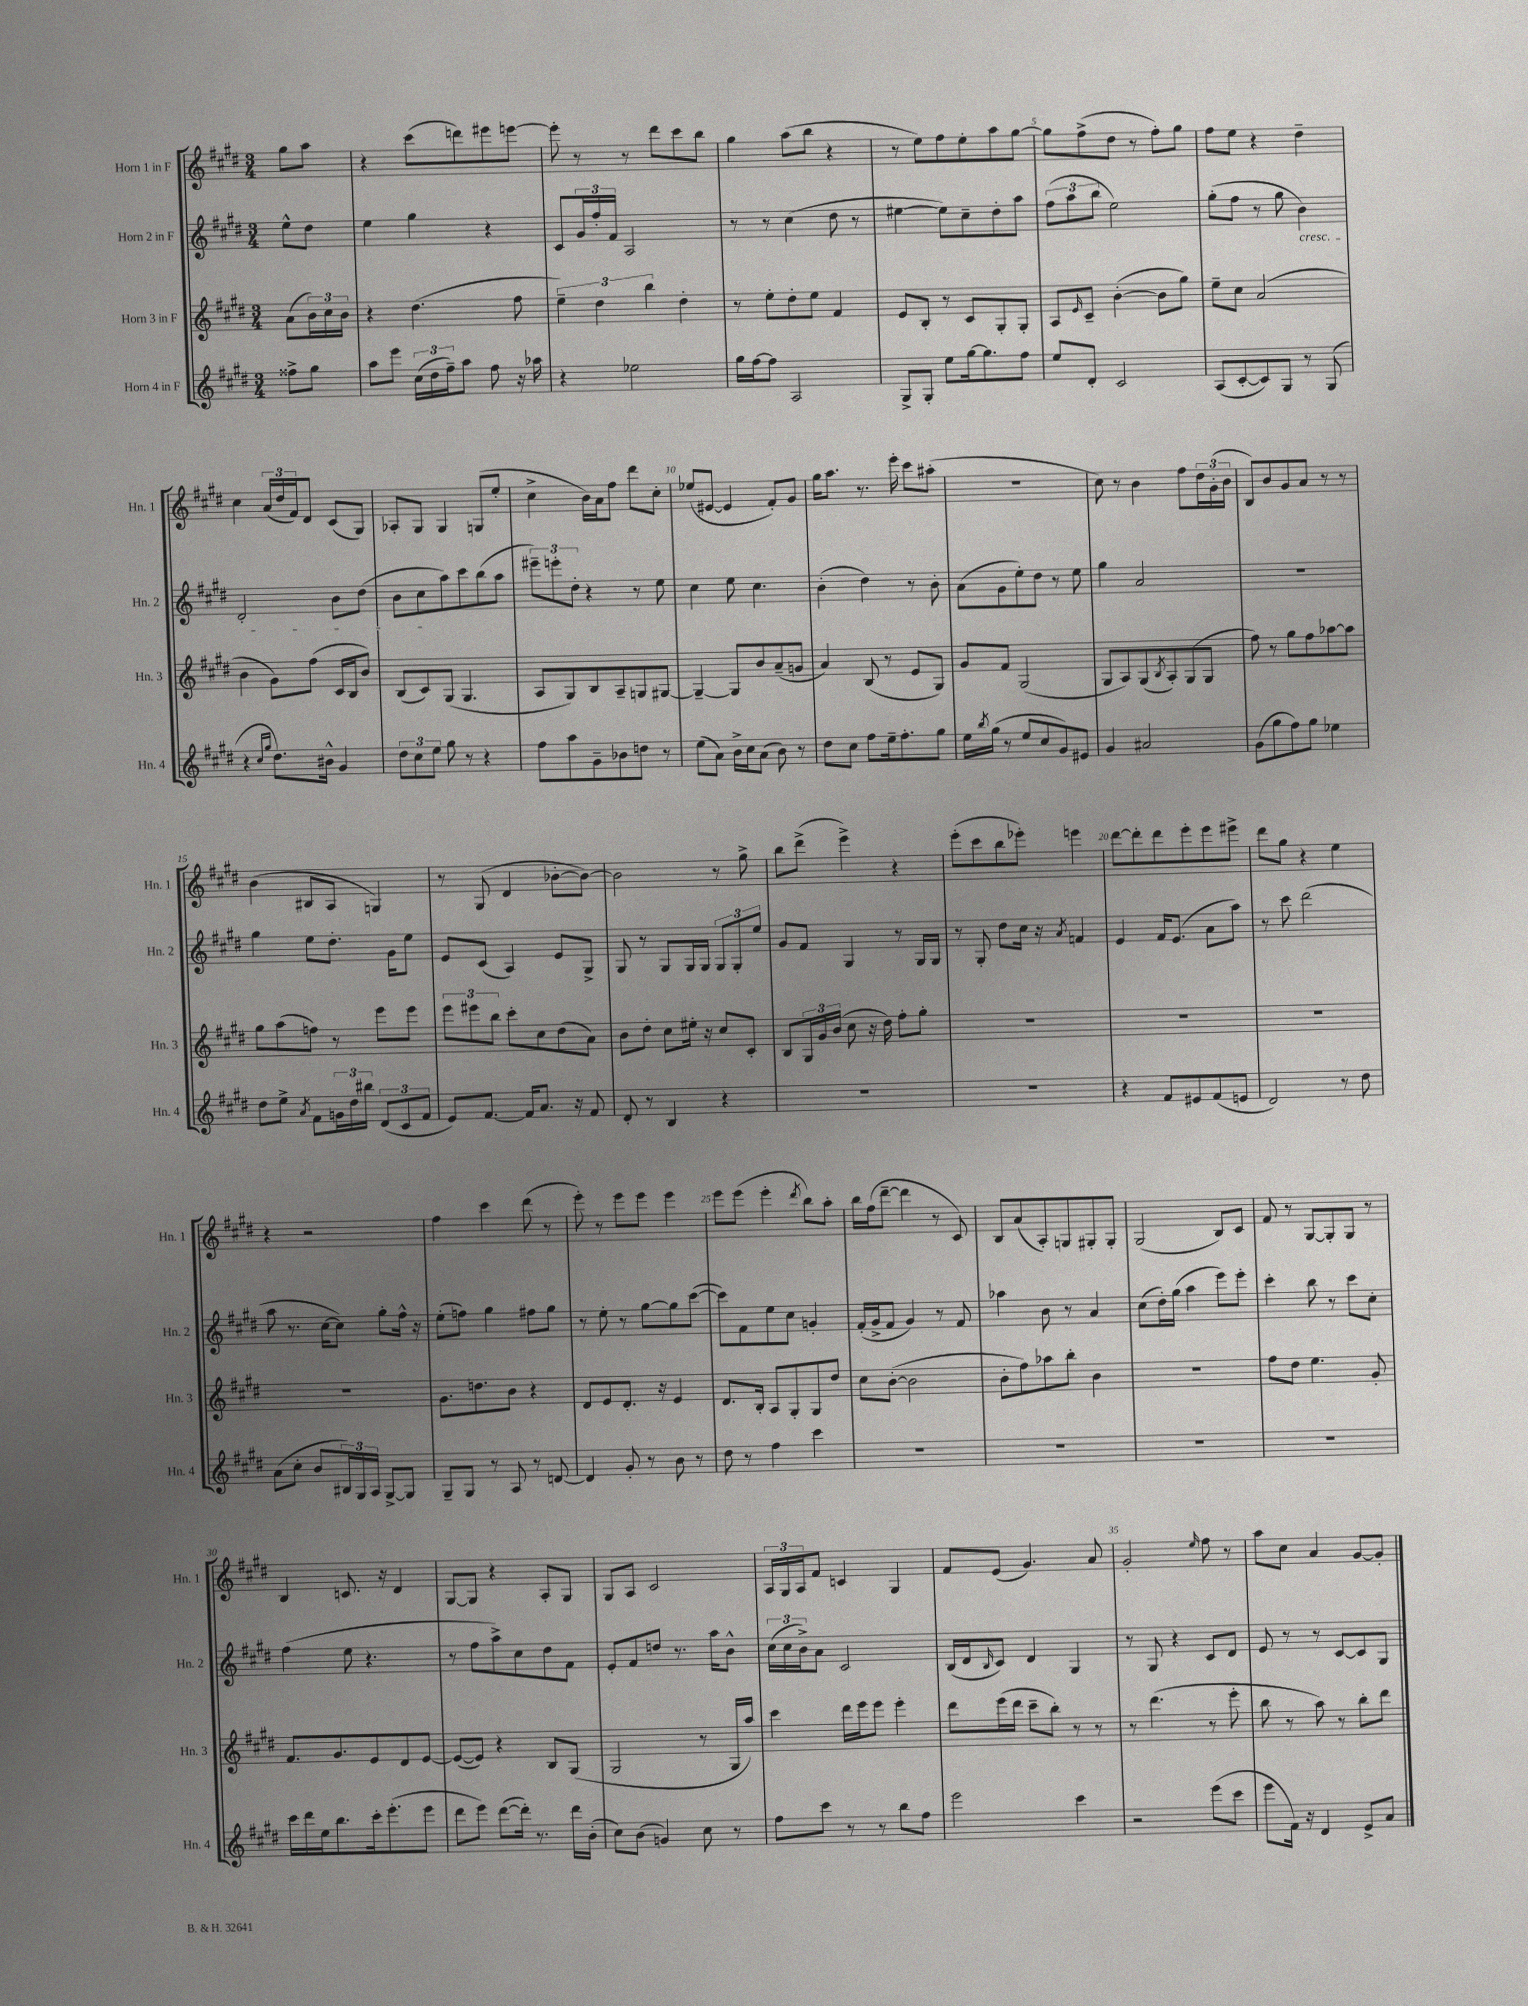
<<
\new StaffGroup <<
\new Staff = "s0" \with { instrumentName = "Horn 1 in F" shortInstrumentName = "Hn. 1" } {
    \clef treble \key e \major \numericTimeSignature \time 3/4 \partial 4
    gis''8 a''8 |
    r4 cis'''8( d'''8) eis'''8 e'''8~ |
    e'''8-. r8 r8 dis'''8 cis'''8 b''8 |
    gis''4 a''8( b''8 r4 |
    r8 e''8) fis''8 e''8-. a''8 gis''8~ |
    gis''8 fis''8->( dis''8 r8 fis''8-.) gis''8 |
    fis''8 e''8 r4 dis''4-- |
    cis''4 \tuplet 3/2 { a'16( dis''16 fis'16) } dis'8 cis'8( gis8) |
    aes8-. gis8 gis4 g8( e''8-. |
    cis''4-> b'16) a'16 fis''8 dis'''8 cis''8-. |
    ees''8( eis'8~ eis'4 fis'8-.) gis'8 |
    gis''16 a''8. r8. e'''16-. cis'''8 ais''8-.( |
    R2. |
    cis''8) r8 b'4 fis''8 \tuplet 3/2 { dis''16 gis'16-.( b'16 } |
    b8) b'8 gis'8 a'8 r8 r8 |
    b'4( bis8 a8 g4) |
    r8 gis8( dis'4 bes'8~-. bes'8~) |
    bes'2 r8 gis''8-> |
    b''8 dis'''8->( e'''4->) r4 |
    e'''8-.( cis'''8 b''8 ees'''8-.) e'''4 |
    dis'''8~ dis'''8-. dis'''8 e'''8-. e'''8 eis'''8-> |
    dis'''8 gis''8 r4 e''4 |
    r4 r2 |
    fis''4 cis'''4 dis'''8( r8 |
    e'''8-.) r8 e'''8 e'''8 e'''4 |
    e'''8 e'''8( e'''4-. \acciaccatura { dis'''8 } b''8) a''8-. |
    b''16 fis''16( dis'''8~-- dis'''4 r8 cis'8) |
    b8 a'8( a8-.) g8 gis8-. gis8-. |
    gis2( b8) cis'8 |
    fis'8 r8 gis8~ gis8-. gis8 r8 |
    b4 c'8. r16 dis'4 |
    gis8~ gis8 r4 a8-. gis8 |
    gis8 a8 cis'2 |
    \tuplet 3/2 { a16 gis16 a16 } fis'8 c'4 gis4 |
    fis'8 e'8( gis'4.) a'8 |
    gis'2-. \grace { e''16 } fis''8 r8 |
    a''8 cis''8 a'4 gis'8~ gis'8-. \bar "|." |
}
\new Staff = "s1" \with { instrumentName = "Horn 2 in F" shortInstrumentName = "Hn. 2" } {
    \clef treble \key e \major \numericTimeSignature \time 3/4 \partial 4
    e''8-^ dis''8 |
    e''4 gis''4 r4 |
    cis'8 \tuplet 3/2 { gis'16 fis''16-. fis'16 } a2 |
    r8 r8 cis''4( dis''8 r8 |
    eis''4~ eis''8) cis''8-- dis''8-. a''8 |
    \tuplet 3/2 { fis''8( a''8 b''8 } e''2) |
    gis''8-.( fis''8 r8 gis''8 b'4\cresc) |
    dis'2-. b'8 dis''8( |
    b'8 cis''8\! a''8) cis'''8 b''8( a''8 |
    \tuplet 3/2 { eis'''8--) e'''8-. dis''8-. } r4 r8 e''8 |
    cis''4 e''8 cis''4. |
    b'4-.( dis''4) r8 b'8-. |
    a'8( gis'8 e''8-.) dis''8 r8 e''8 |
    gis''4 a'2 |
    R2. |
    gis''4 e''8 dis''8.-. gis'16 e''8 |
    e'8 cis'8( a4) e'8 gis8-> |
    gis8 r8 gis8 gis16 gis16 \tuplet 3/2 { gis8 gis8-. e''8 } |
    gis'8 fis'8 gis4 r8 gis16 gis16 |
    r8 gis8-. dis''8 cis''16 r16 \acciaccatura { a'8 } f'4 |
    e'4 fis'16 e'8.( a'8 a''8) |
    r8 cis'''8 dis'''2( |
    a''8 r8. cis''16~ cis''8) gis''8-. fis''16-^ r16 |
    e''8-.( f''8) gis''4 fis''8 gis''8 |
    r8 e''8-. r8 gis''8~ gis''8 cis'''8~( |
    cis'''8) fis'8 e''8 cis''8 g'4-. |
    fis'16-.( gis'16-> fis'8 gis'4) r8 fis'8 |
    aes''4 b'8 r8 a'4 |
    cis''8( dis''16-.) gis''16( a''4 e'''8) e'''8-. |
    cis'''4-. b''8 r8 cis'''8 cis''8-. |
    fis''4( e''8 r4. |
    r8 fis''8 a''8->) cis''8 dis''8 fis'8 |
    e'8-. fis'8 d''8 r8. a''16 b'8-^ |
    \tuplet 3/2 { cis''16( cis''16 b'16->) } a'8 cis'2 |
    b16( dis'16 \grace { b16 } cis'8) dis'4 gis4 |
    r8 gis8 r4 cis'8 dis'8 |
    e'8 r8 r8 cis'8~ cis'8 gis8 \bar "|." |
}
\new Staff = "s2" \with { instrumentName = "Horn 3 in F" shortInstrumentName = "Hn. 3" } {
    \clef treble \key e \major \numericTimeSignature \time 3/4 \partial 4
    a'8( \tuplet 3/2 { b'16) cis''16 b'16 } |
    r4 dis''4.( fis''8 |
    \tuplet 3/2 { e''4--) dis''4 b''4 } dis''4-. |
    r8 e''8-. dis''8-. e''8 fis'4 |
    e'8 b8-. r8 cis'8 gis8-. gis8-. |
    a8 \grace { e'16 } cis'8-- b'4~-.( b'8 gis''8) |
    e''8-- cis''8 a'2( |
    b'4 gis'8) fis''8( cis'16 b16 b'8) |
    b8( cis'8) gis8( gis4. |
    a8 gis8) b8 a8-- g8 gis8~ |
    gis4~-- gis8 b'8 a'8--( g'8 |
    a'4) b8( r8 e'8 gis8) |
    gis'8 fis'8 gis2( |
    gis8 a8) gis8( \acciaccatura { b8 } a8-.) gis8( gis8 |
    fis''8) r8 gis''8 fis''8 aes''8~ aes''8 |
    gis''8 a''8( f''8) r8 e'''8 e'''8 |
    \tuplet 3/2 { e'''8 eis'''8 b''8 } cis'''8-. cis''8 dis''8( a'8) |
    b'8 dis''8-. cis''8 eis''16-. r16 cis''8 cis'8-. |
    b8 \tuplet 3/2 { gis16 gis'16 b'16( } cis''8 r16 dis''16) fis''8-. gis''8-. |
    R2. |
    R2. |
    R2. |
    R2. |
    gis'8. d''8. b'8 r4 |
    dis'8 e'8 dis'8.-. r16 e'4 |
    dis'8. b16-. a8 gis8-. gis8 dis''8 |
    cis''8 b'8~-.( b'2 |
    b'8-. fis''8) aes''8 b''8-. b'4 |
    R2. |
    fis''8 dis''8 e''4. gis'8-. |
    fis'8. gis'8. e'8 dis'8 e'8~ |
    e'8~( e'8) r4 b8 gis8( |
    gis2 r8 gis16 a''16) |
    cis'''4 dis'''16 e'''16 e'''8 e'''4-. |
    dis'''8 e'''16( dis'''16 cis'''8-- b''8-.) r8 r8 |
    r8 dis'''4.( r8 e'''8-. |
    b''8 r8 a''8) r8 b''8-. dis'''8 \bar "|." |
}
\new Staff = "s3" \with { instrumentName = "Horn 4 in F" shortInstrumentName = "Hn. 4" } {
    \clef treble \key e \major \numericTimeSignature \time 3/4 \partial 4
    fisis''8-> gis''8 |
    a''8 e'''8 \tuplet 3/2 { cis''16( dis''16 fis''16--) } a''8 fis''8 r16 aes''16 |
    r4 ees''2 |
    gis''16 fis''16~ fis''8 a2 |
    gis8-> gis8-. e''8 gis''16~ gis''8. fis''8 |
    e''8 dis'8-. cis'2 |
    a8( cis'8~-. cis'8) gis8 r8 gis8( |
    r4 \grace { cis''16 gis''16 } dis''8.) bis'16-^ gis'4 |
    \tuplet 3/2 { dis''8 cis''8 e''8 } gis''8 r8 r4 |
    fis''8 a''8 gis'8-- bes'8 d''8 r8 |
    e''8( a'8) b'16-> cis''16 a'8( b'8) r8 |
    dis''8 cis''8 fis''8 e''16-- fis''8.-. gis''8 |
    e''16 \acciaccatura { b''8 } gis''16( r8 e''8 cis''8 gis'8) eis'8 |
    gis'4 ais'2 |
    gis'8( gis''8 fis''8) gis''8 ees''4 |
    dis''8 e''8-> \acciaccatura { a'8 } fis'8 \tuplet 3/2 { g'16 dis''16 bis''16 } \tuplet 3/2 { dis'8( cis'8 fis'8 } |
    e'8) fis'8.~ fis'16 a'8. r16 fis'8 |
    dis'8-. r8 b4 r4 |
    R2. |
    R2. |
    r4 fis'8 eis'8 fis'8( e'8 |
    dis'2) r8 dis''8 |
    a'8( cis''8-. b'8 \tuplet 3/2 { bis16) gis16 a16 } gis8~-> gis8 |
    gis8-- gis8 r8 a8 r8 d'8~ |
    d'4 gis'8-. r8 b'8 r8 |
    dis''8 r8 fis''4 cis'''4 |
    R2. |
    R2. |
    R2. |
    R2. |
    cis'''16 dis'''16 e''16 b''8. cis'''16-. e'''8.-.( e'''8 |
    dis'''8 e'''8) dis'''8~( dis'''16-.) r8. dis'''16 b'16-.( |
    cis''8) b'8( g'4) cis''8 r8 |
    fis''8 cis'''8 r8 r8 b''8 fis''8 |
    e'''2 cis'''4 |
    r2 e'''8( cis'''8 |
    e'''8 fis'16) r16 dis'4 e'8-> a'8 \bar "|." |
}
>>
>>
\layout { \context { \Score \override BarNumber.break-visibility = ##(#f #t #t) barNumberVisibility = #(every-nth-bar-number-visible 5) } }
